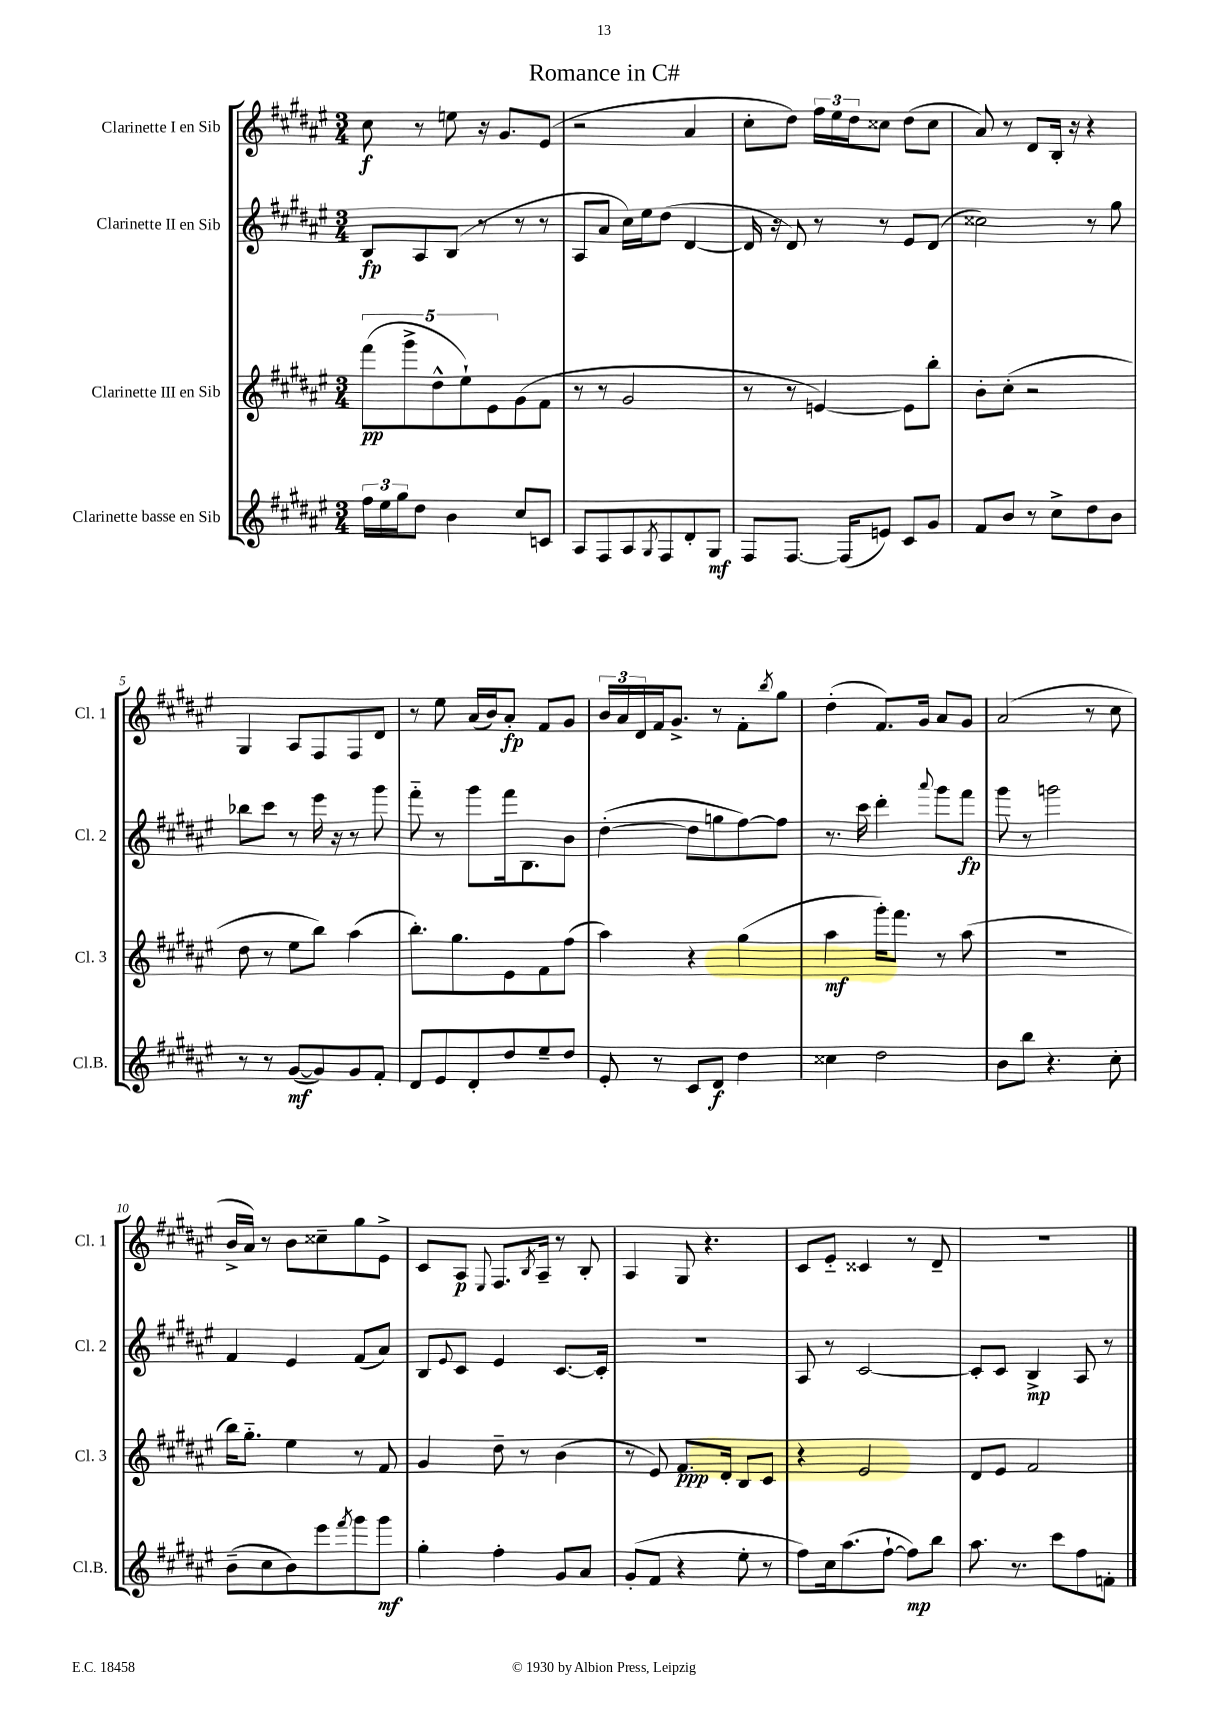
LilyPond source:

\header { title = "Romance in C#" }
<<
\new StaffGroup <<
\new Staff = "s0" \with { instrumentName = "Clarinette I en Sib" shortInstrumentName = "Cl. 1" } {
    \clef treble \key fis \major \numericTimeSignature \time 3/4
    cis''8\f r8 e''8 r16 gis'8. eis'8( |
    r2 ais'4 |
    cis''8-. dis''8) \tuplet 3/2 { fis''16 eis''16 dis''16 } cisis''8 dis''8( cisis''8 |
    ais'8) r8 dis'8 b16-. r16 r4 |
    gis4 ais8 fis8 fis8 dis'8 |
    r8 eis''8 ais'16( b'16) ais'8-.\fp fis'8 gis'8 |
    \tuplet 3/2 { b'16 ais'16 dis'16 } fis'16 gis'8.-> r8 fis'8-. \acciaccatura { b''8 } gis''8 |
    dis''4-.( fis'8.) gis'16 ais'8 gis'8 |
    ais'2( r8 cis''8 |
    b'16-> ais'16) r8 b'8 cisis''8-- gis''8 eis'8-> |
    cis'8 ais8\p \appoggiatura { eis8 } fis8. \acciaccatura { b8 } ais16-- r8 b8-. |
    ais4 gis8 r4. |
    cis'8 eis'8-_ cisis'4 r8 dis'8-- |
    R2. \bar "|." |
}
\new Staff = "s1" \with { instrumentName = "Clarinette II en Sib" shortInstrumentName = "Cl. 2" } {
    \clef treble \key fis \major \numericTimeSignature \time 3/4
    b8\fp ais8 b8( r8 r8 r8 |
    ais8 ais'8 cis''16) eis''16 dis''8( dis'4~ |
    dis'16 r16 dis'8) r8 r8 eis'8 dis'8( |
    cisis''2) r8 gis''8 |
    bes''8 cis'''8 r8 eis'''16 r16 r8 gis'''8 |
    fis'''8-_ r8 gis'''8 fis'''16 b8. b'8 |
    dis''4~-.( dis''8 g''8 fis''8~) fis''8 |
    r8. cis'''16 dis'''4-. \appoggiatura { ais'''8 } gis'''8 fis'''8\fp |
    gis'''8 r8 g'''2 |
    fis'4 eis'4 fis'8( ais'8) |
    b8 \appoggiatura { eis'8 } cis'8 eis'4 cis'8.~ cis'16-. |
    R2. |
    ais8 r8 cis'2~ |
    cis'8-. cis'8 b4->\mp ais8 r8 \bar "|." |
}
\new Staff = "s2" \with { instrumentName = "Clarinette III en Sib" shortInstrumentName = "Cl. 3" } {
    \clef treble \key fis \major \numericTimeSignature \time 3/4
    \tuplet 5/4 { fis'''8\pp( gis'''8-> dis''8-^ eis''8-!) eis'8 } gis'8( fis'8 |
    r8 r8 gis'2 |
    r8 r8 e'4~) e'8 b''8-. |
    b'8-. cis''8-.( r2 |
    dis''8 r8 eis''8 b''8) ais''4( |
    b''8.-.) gis''8. eis'8 fis'8 fis''8( |
    ais''4) r4 gis''4( |
    ais''4\mf gis'''16-.) fis'''8. r8 ais''8( |
    R2. |
    b''16) gis''8.-_ eis''4 r8 fis'8 |
    gis'4 dis''8-- r8 b'4( |
    r8 eis'8) fis'8.\ppp dis'16-. b8 cis'8 |
    r4 eis'2 |
    dis'8 eis'8 fis'2 \bar "|." |
}
\new Staff = "s3" \with { instrumentName = "Clarinette basse en Sib" shortInstrumentName = "Cl.B." } {
    \clef treble \key fis \major \numericTimeSignature \time 3/4
    \tuplet 3/2 { fis''16 eis''16 gis''16 } dis''8 b'4 cis''8 c'8 |
    ais8 fis8 ais8 \acciaccatura { gis8 } fis8 dis'8-. gis8\mf |
    fis8 fis8.~ fis16( e'8) cis'8 gis'8 |
    fis'8 b'8 r8 cis''8-> dis''8 b'8 |
    r8 r8 gis'8~\mf( gis'8) gis'8 fis'8-. |
    dis'8 eis'8 dis'8-. dis''8 eis''8-- dis''8 |
    eis'8-. r8 cis'8 dis'8\f dis''4 |
    cisis''4 dis''2 |
    b'8 b''8 r4. cis''8-. |
    b'8--( cis''8 b'8) eis'''8 \acciaccatura { fis'''8 } gis'''8 gis'''8\mf |
    gis''4-. fis''4-. gis'8 ais'8 |
    gis'8-.( fis'8 r4 eis''8-. r8 |
    fis''8) cis''16 ais''8.( fis''8~-! fis''8\mp) b''8 |
    ais''8. r8. cis'''8 fis''8 f'8-. \bar "|." |
}
>>
>>
